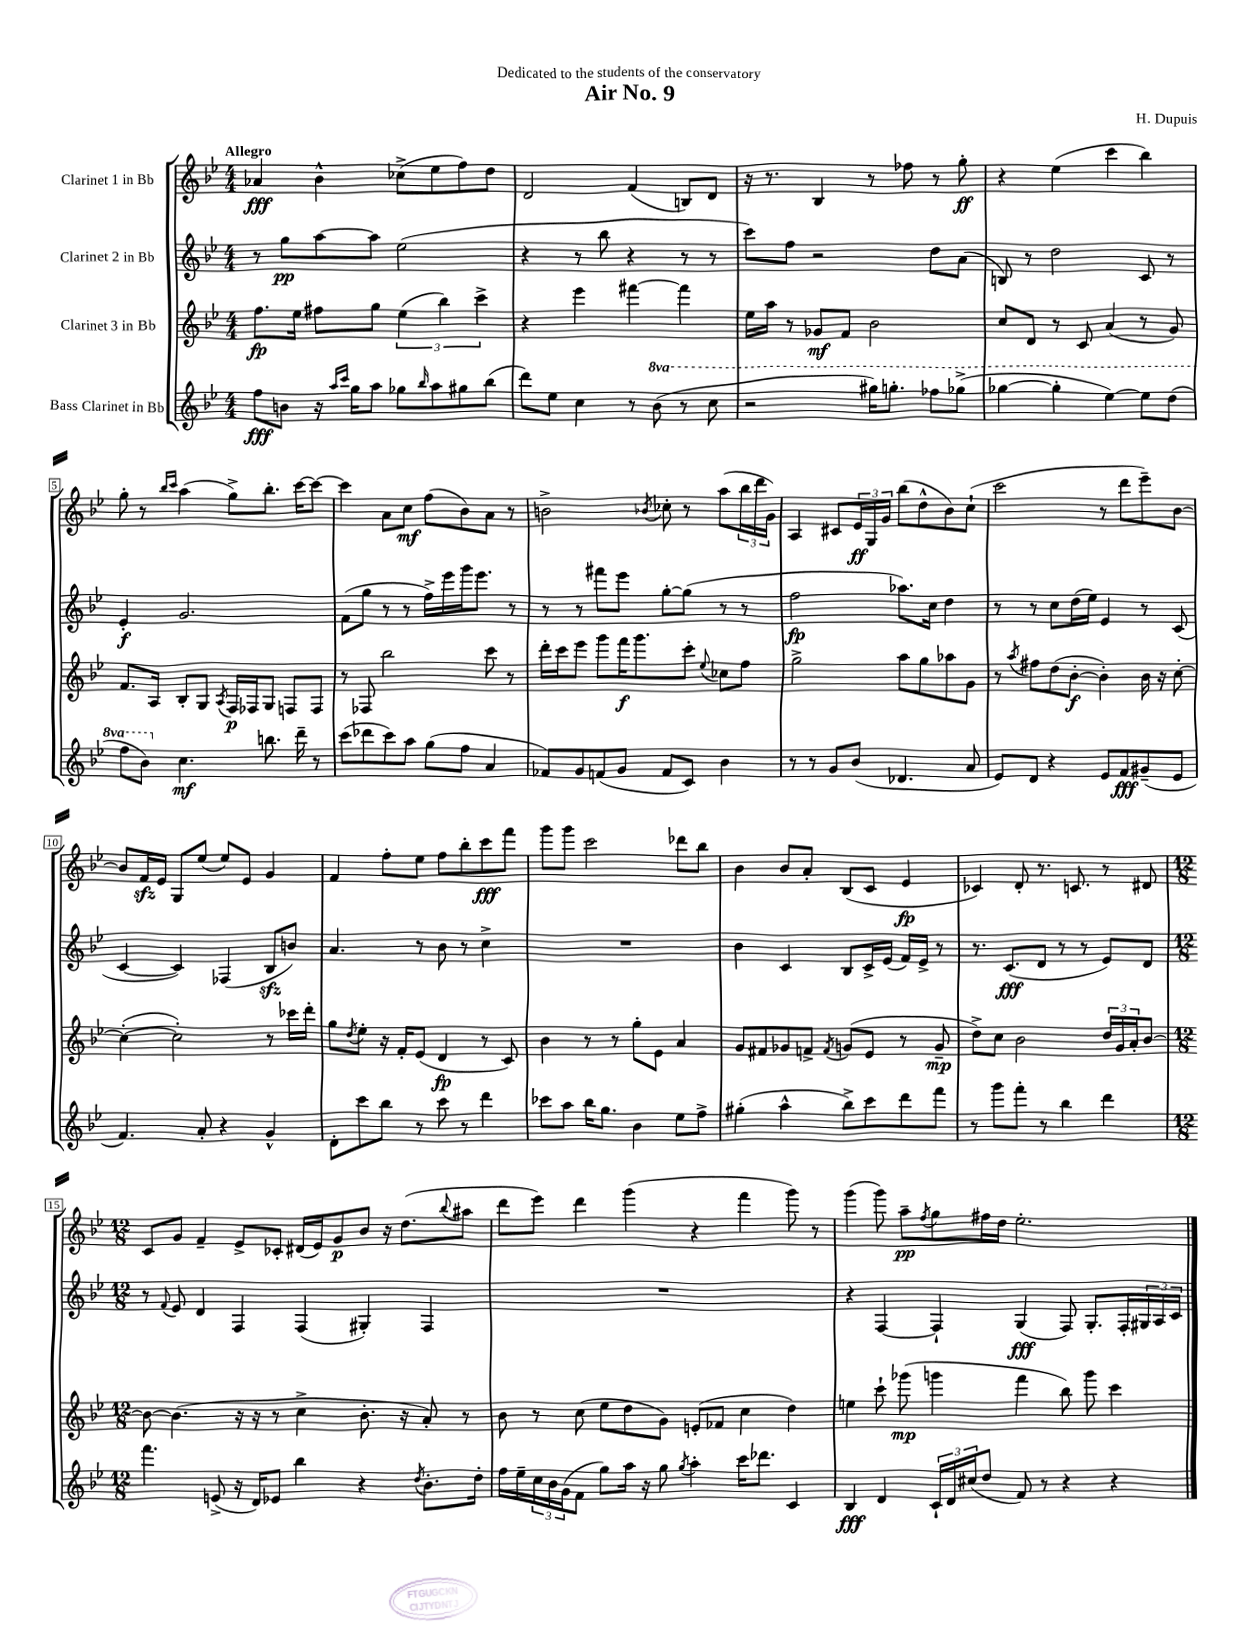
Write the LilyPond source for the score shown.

\header { title = "Air No. 9" composer = "H. Dupuis" dedication = "Dedicated to the students of the conservatory" }
<<
\new StaffGroup <<
\new Staff = "s0" \with { instrumentName = "Clarinet 1 in Bb" } {
    \clef treble \key bes \major \numericTimeSignature \time 4/4 \tempo "Allegro"
    aes'4\fff bes'4-^ ces''8->( ees''8 f''8) d''8 |
    d'2 f'4( b8) d'8 |
    r16 r8. bes4 r8 fes''8 r8 g''8-.\ff |
    r4 ees''4( c'''4 bes''4) |
    g''8-. r8 \grace { bes''16 c'''16 } a''4( g''8->) bes''8.-. c'''16~ c'''8~ |
    c'''4 a'8 c''8\mf f''8( bes'8) a'8 r8 |
    b'2-> \acciaccatura { bes'8 } ces''8-. r8 a''8( \tuplet 3/2 { bes''16 d'''16 g'16) } |
    a4 cis'8 \tuplet 3/2 { ees'16\ff g16 g'16 } bes''8( d''8-^ bes'8) c''8-!( |
    c'''2 r8 d'''8 ees'''8--) bes'8~ |
    bes'8 f'16\sfz ees'16 g8 ees''8( ees''8) ees'8 g'4 |
    f'4 f''8-. ees''8 f''8 bes''8-. c'''8\fff f'''8 |
    g'''8 g'''8 c'''2 des'''8 bes''8 |
    bes'4 bes'8 a'8-. bes8( c'8 ees'4\fp |
    ces'4) d'8-. r8. c'8. r8 dis'8 |
    \numericTimeSignature \time 12/8 c'8 g'8 f'4-- ees'8-> ces'8-. dis'16( ees'16) g'8\p bes'8 r16 d''8.( \appoggiatura { bes''8 } ais''8 |
    d'''8 ees'''8) d'''4 g'''4( r4 f'''4 g'''8) r8 |
    g'''4( g'''8) a''8--\pp \acciaccatura { f''8 } g''8 fis''16 d''16 ees''2.-. \bar "|." |
}
\new Staff = "s1" \with { instrumentName = "Clarinet 2 in Bb" } {
    \clef treble \key bes \major \numericTimeSignature \time 4/4
    r8 g''8\pp a''8~ a''8 ees''2( |
    r4 r8 bes''8 r4 r8 r8 |
    c'''8) f''8 r2 d''8 a'8( |
    b8) r8 d''2 c'8 r8 |
    ees'4-.\f g'2. |
    f'8( g''8 r8 r8 f''16->) ees'''16 g'''16 ees'''8. r8 |
    r8 r8 fis'''8 ees'''8 g''8~-. g''8( r8 r8 |
    f''2\fp aes''8.) c''16 d''4 |
    r8 r8 c''8 d''16( ees''16) ees'4 r8 c'8( |
    c'4~ c'4) fes4( bes8\sfz b'8) |
    a'4. r8 bes'8 r8 c''4-> |
    R1 |
    bes'4 c'4 bes8 c'16-> ees'16( f'16) ees'16-> r8 |
    r8. c'8.\fff( d'8 r8 r8 ees'8) d'8 |
    \numericTimeSignature \time 12/8 r8 \appoggiatura { f'8 } ees'8 d'4 f4 f4( gis4-.) f4 |
    R1. |
    r4 f4~ f4-! g4\fff( f8) g8.-. f16-. \tuplet 3/2 { gis16 a16 c'16 } \bar "|." |
}
\new Staff = "s2" \with { instrumentName = "Clarinet 3 in Bb" } {
    \clef treble \key bes \major \numericTimeSignature \time 4/4
    f''8.\fp ees''16 fis''8 g''8 \tuplet 3/2 { ees''4( bes''4) c'''4-> } |
    r4 ees'''4 fis'''4~ fis'''4 |
    ees''16 a''16 r8 ges'8\mf f'8 bes'2 |
    c''8 d'8 r8 c'8 a'4( r8 g'8) |
    f'8. a16 bes8-. g8 \acciaccatura { a8 } f16\p fes16 g8 f8 f8 |
    r8 fes8 bes''2 c'''8 r8 |
    d'''16-. c'''16 ees'''8 g'''8 f'''16\f g'''8. c'''8-. \appoggiatura { ees''8 } ces''8 f''8 |
    g''2-> a''8 g''8 aes''8 g'8 |
    r8 \acciaccatura { a''8 } fis''8 d''8( bes'8~-.\f bes'4-.) bes'16 r16 c''8~-. |
    c''4~-.( c''2-.) r8 ces'''16 d'''16-. |
    g''8 \acciaccatura { d''8 } ees''8-. r16 f'16-. ees'8( d'4\fp r8 c'8) |
    bes'4 r8 r8 g''8-. ees'8 a'4 |
    g'8 fis'8 ges'8 f'8-> \acciaccatura { f'8 } g'8( ees'8 r8 g'8--\mp |
    d''8->) c''8 bes'2 \tuplet 3/2 { d''16 g'16 a'16-. } bes'8~ |
    \numericTimeSignature \time 12/8 bes'8~ bes'4.( r16 r16 r8 c''4-> bes'8.-. r16 a'8-.) r8 |
    bes'8 r8 c''8( ees''8 d''8 g'8) e'8-.( fes'8 c''4 d''4) |
    e''4 c'''8-! ges'''8\mp( g'''4 f'''4 bes''8) g'''8 c'''4 \bar "|." |
}
\new Staff = "s3" \with { instrumentName = "Bass Clarinet in Bb" } {
    \clef treble \key bes \major \numericTimeSignature \time 4/4 \set Staff.ottavationMarkups = #ottavation-simple-ordinals
    f''8\fff b'8 r16 \grace { a''16 c'''16 } g''16 a''8 ges''8 \grace { bes''16 } a''8 gis''8 bes''8( |
    d'''8) ees''8 c''4 r8 \ottava #1 bes''8( r8 c'''8 |
    r2 gis'''16) g'''8.-. fes'''8 ges'''8->( |
    ges'''4~ ges'''4-. ees'''4~) ees'''8 d'''8( |
    f'''8 bes''8) \ottava #0 c''4.\mf b''8. d'''16-- r8 |
    c'''8( des'''8 c'''8) a''8 g''8( f''8 a'4 |
    fes'8) g'8 f'8( g'8 f'8 c'8) bes'4 |
    r8 r8 g'8 bes'8( des'4. a'8 |
    ees'8) d'8 r4 ees'8 f'8\fff gis'8--( ees'8 |
    f'4.) a'8-. r4 g'4-^ |
    d'8-. c'''8 bes''8 r8 c'''8 r8 d'''4 |
    ces'''8 a''8 bes''16 g''8. bes'4 ees''8 f''8-> |
    gis''4-.( a''4-^ bes''8->) c'''8 d'''8 f'''8 |
    r8 g'''8 f'''8-. r8 bes''4 d'''4 |
    \numericTimeSignature \time 12/8 f'''4. e'8->( r16 d'16) ees'8 bes''4 r4 \acciaccatura { d''8 } bes'8.-. d''16-. |
    f''16 ees''16-- \tuplet 3/2 { c''16 bes'16 g'16( } f'8 g''8) a''16 r16 g''8 \acciaccatura { g''8 } a''4-. c'''16 des'''8. c'4 |
    bes4\fff d'4 \tuplet 3/2 { c'16-! d'16 cis''16( } d''8 f'8) r8 r4 r4 \bar "|." |
}
>>
>>
\layout { \context { \Score \override BarNumber.stencil = #(make-stencil-boxer 0.1 0.3 ly:text-interface::print) } }
